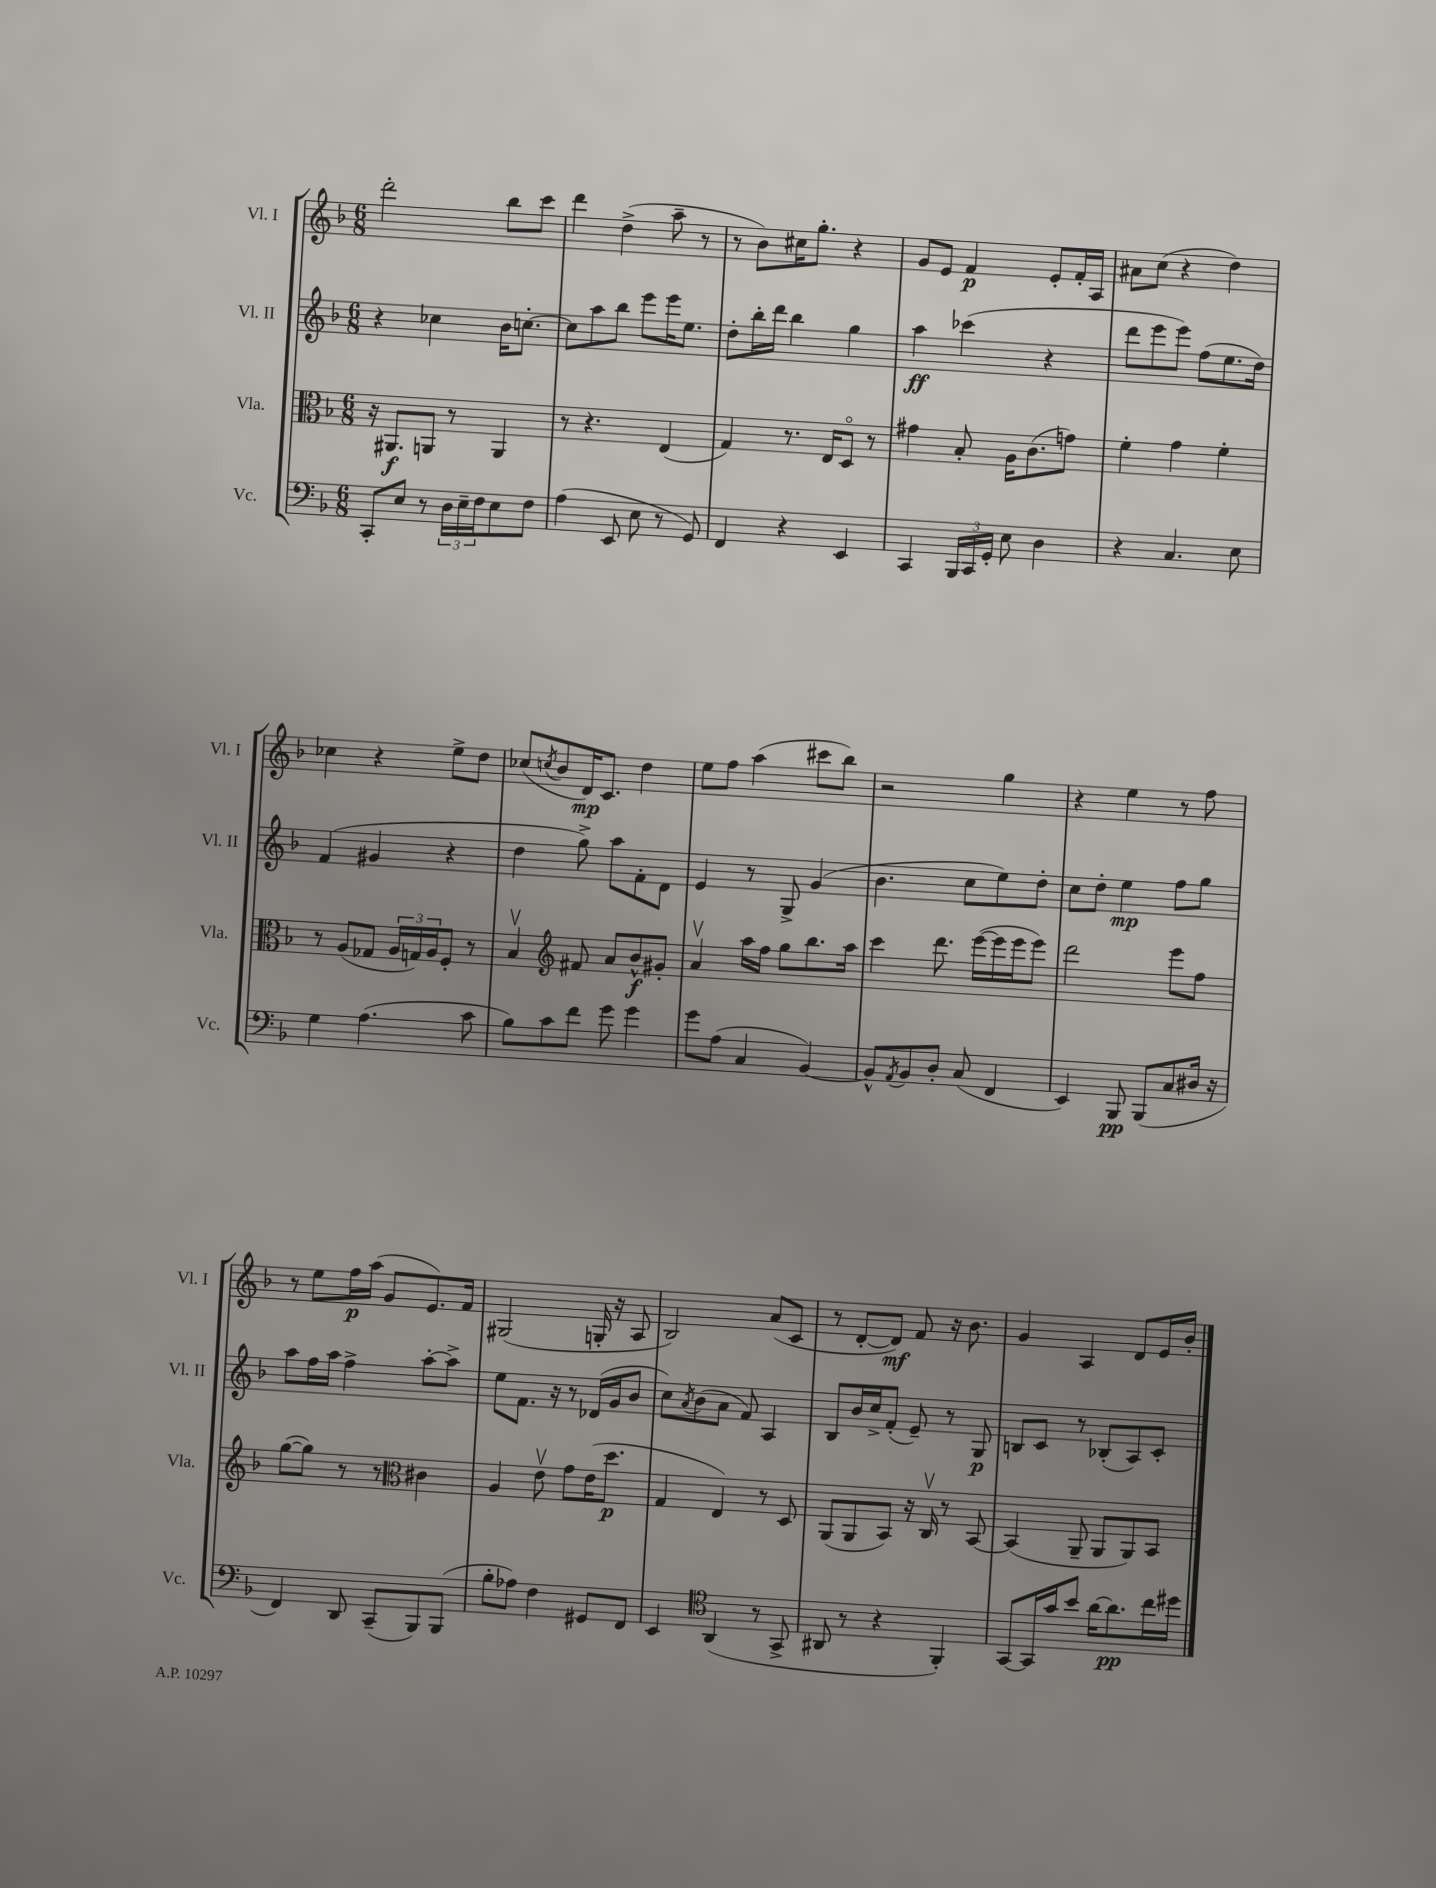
<<
\new StaffGroup <<
\new Staff = "s0" \with { instrumentName = "Vl. I" shortInstrumentName = "Vl. I" } {
    \clef treble \key f \major \numericTimeSignature \time 6/8
    d'''2-. bes''8 c'''8 |
    d'''4 d''4->( a''8-- r8 |
    r8 bes'8) cis''16 g''8.-. r4 |
    g'8 e'8 f'4\p e'8-. f'16-. a16 |
    ais'8 c''8( r4 d''4) |
    ces''4 r4 e''8-> d''8 |
    ces''8( \acciaccatura { c''8 } bes'8 d'16\mp) c'8. d''4 |
    e''8 f''8 a''4( cis'''8 bes''8) |
    r2 g''4 |
    r4 e''4 r8 f''8 |
    r8 e''8 f''16\p a''16( g'8 e'8.) f'16 |
    gis2( g16-. r16 a8 |
    bes2) a'8( c'8 |
    r8 d'8~-. d'8\mf) f'8 r16 bes'8. |
    g'4 a4 d'8 e'16 bes'16-. \bar "|." |
}
\new Staff = "s1" \with { instrumentName = "Vl. II" shortInstrumentName = "Vl. II" } {
    \clef treble \key f \major \numericTimeSignature \time 6/8
    r4 ces''4 bes'16 c''8.~-. |
    c''8 a''8 bes''8 e'''8 e'''16 e''8. |
    d''8-. bes''16-. d'''16 bes''4 g''4 |
    a''4\ff ces'''4( r4 |
    d'''8 e'''8 e'''8) f''8( e''8. d''16) |
    f'4( gis'4 r4 |
    d''4 g''8->) a''8 f'8-. d'8 |
    e'4 r8 g8-> g'4( |
    bes'4. c''8 e''8) d''8-. |
    c''8 d''8-. e''4\mp f''8 g''8 |
    a''8 f''16 a''16 f''4-> a''8~-. a''8-> |
    e''8 f'8. r16 r8 des'16( g'16 bes'8 |
    c''8) \acciaccatura { a'8 } bes'8( a'8 f'8) a4 |
    bes8 bes'16 c''16-> f'8-.( e'8--) r8 g8\p |
    b8 c'8 r8 bes8-.( a8) c'8-. \bar "|." |
}
\new Staff = "s2" \with { instrumentName = "Vla." shortInstrumentName = "Vla." } {
    \clef alto \key f \major \numericTimeSignature \time 6/8
    r16 ais,8.\f a,8 r8 a,4 |
    r8 r4. e4( |
    g4) r8. e16 d8\flageolet r8 |
    gis'4 bes8-. a16 c'8.( g'8) |
    f'4-. g'4 f'4-. |
    r8 a8( ges8 \tuplet 3/2 { a16 g16) a16 } f8-. r8 |
    bes4\upbow \clef treble fis'8 a'8 bes'8-^\f gis'8-. |
    a'4\upbow a''16 f''16 g''8 bes''8. a''16 |
    c'''4 d'''8. e'''16~( e'''16 e'''16 e'''8) |
    d'''2 e'''8 f''8 |
    g''8~( g''8) r8 r8 \clef alto cis'4 |
    a4 e'8\upbow g'8 e'16( d''8.\p |
    g4 e4) r8 d8 |
    a,8( a,8 bes,8) r16 c16\upbow r8 bes,8~ |
    bes,4( a,8-- a,8 a,8) bes,8 \bar "|." |
}
\new Staff = "s3" \with { instrumentName = "Vc." shortInstrumentName = "Vc." } {
    \clef bass \key f \major \numericTimeSignature \time 6/8
    c,8-. e8 r8 \tuplet 3/2 { d16 e16-- f16 } e8 f8 |
    a4( e,8 e8 r8 g,8) |
    f,4 r4 e,4 |
    c,4 \tuplet 3/2 { bes,,16 c,16 g,16-. } e8 d4 |
    r4 c4. e8 |
    g4 a4.( c'8 |
    bes8) c'8 f'8 g'8 g'4 |
    g'8 a8( c4 bes,4~) |
    bes,8-^ \acciaccatura { a,8 } bes,8 d8-. c8( f,4 |
    e,4) bes,,8\pp bes,,8( c8 dis16 r16 |
    f,4) d,8 c,8--( bes,,8) bes,,8( |
    bes8-. aes8) f4 gis,8 f,8 |
    e,4 \clef tenor a,4( r8 g,8-> |
    ais,8 r8 r4 f,4-.) |
    g,8~ g,16 g'16 bes'8 a'16~ a'8.\pp c''16 dis''16 \bar "|." |
}
>>
>>
\layout { \context { \Score \remove "Bar_number_engraver" } }
